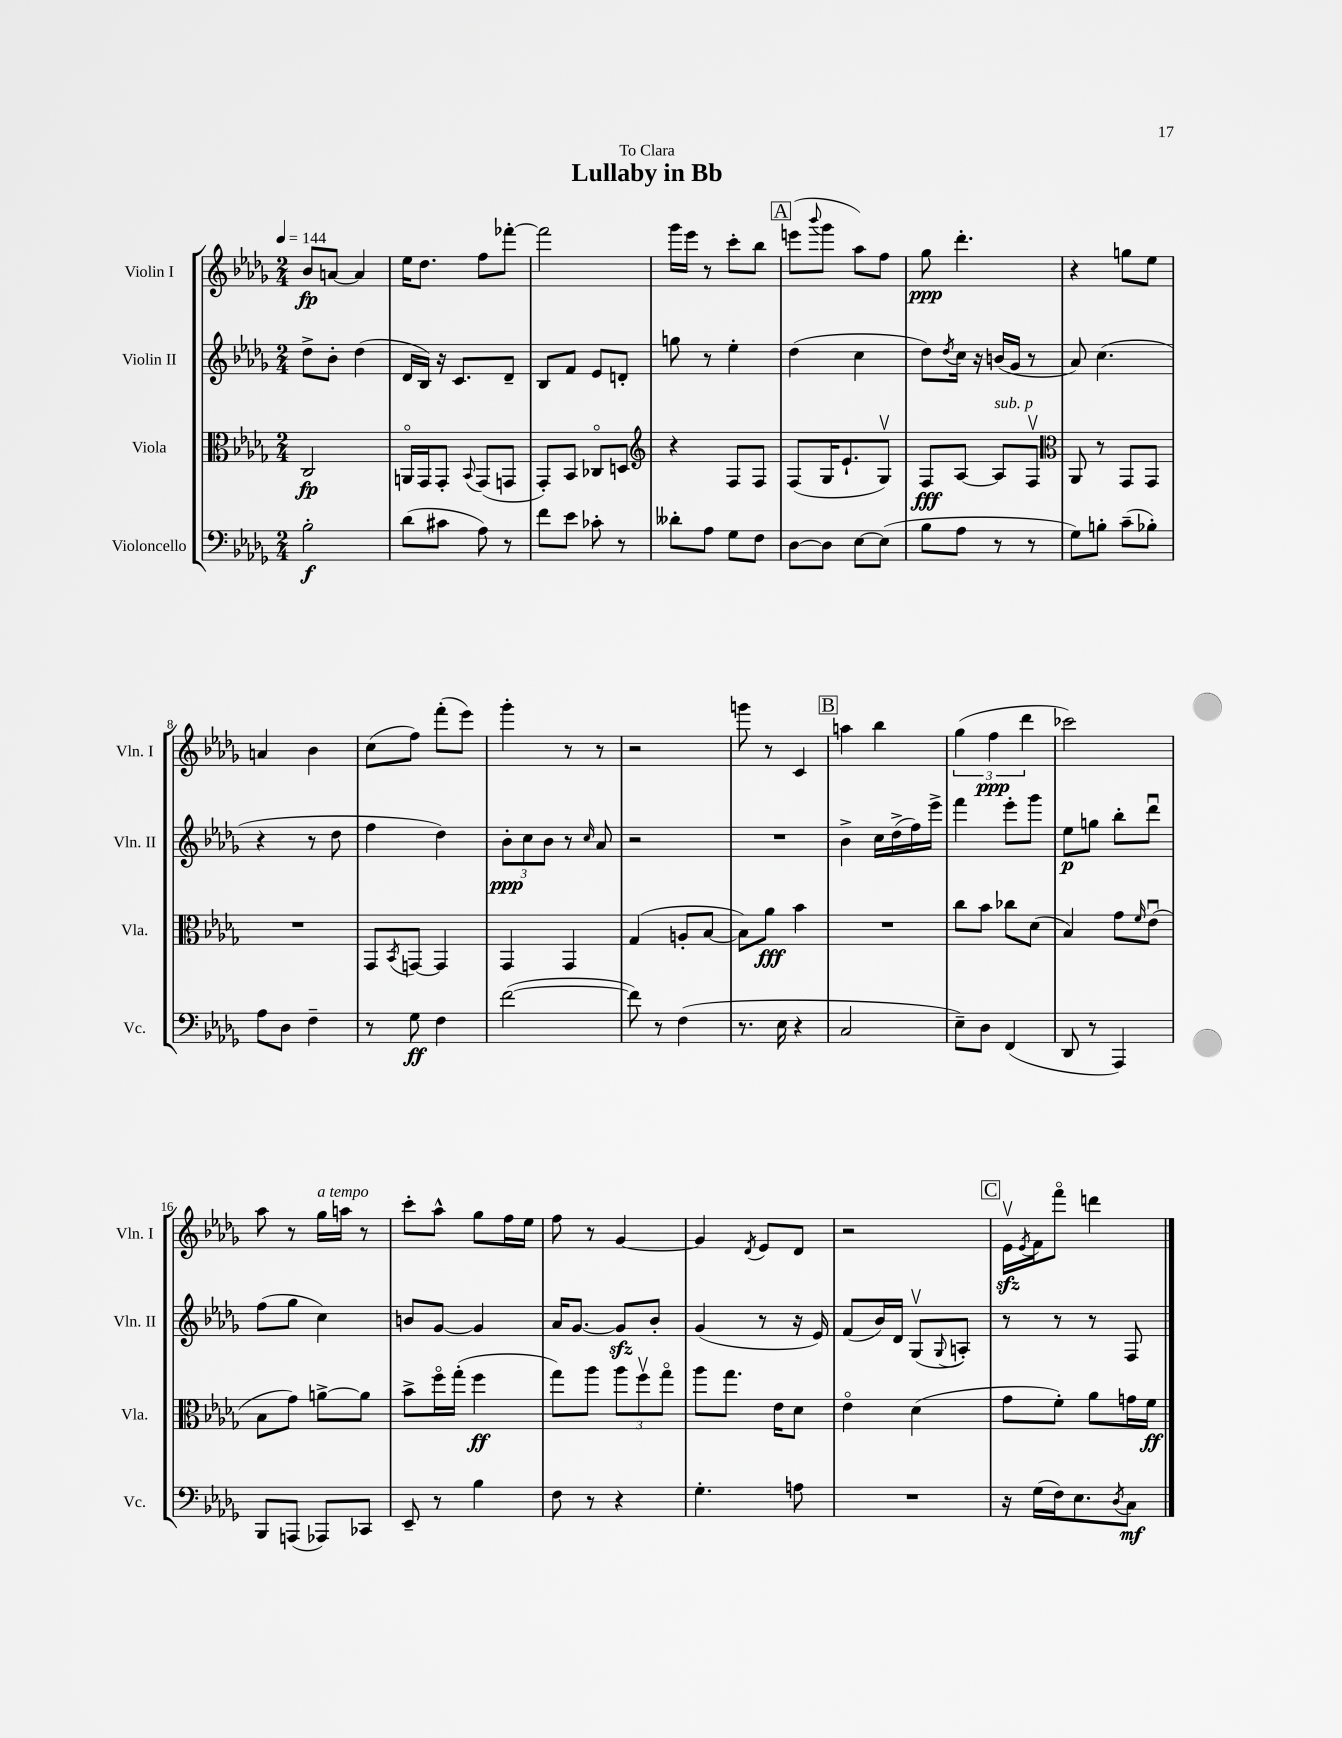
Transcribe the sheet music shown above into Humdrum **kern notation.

**kern	**kern	**kern	**kern
*staff4	*staff3	*staff2	*staff1
*clefF4	*clefC3	*clefG2	*clefG2
*k[b-e-a-d-g-]	*k[b-e-a-d-g-]	*k[b-e-a-d-g-]	*k[b-e-a-d-g-]
*M2/4	*M2/4	*M2/4	*M2/4
*MM144	*MM144	*MM144	*MM144
2B-'	2C	8dd-^	8b-
.	.	8b-'	[8a
.	.	(4dd-	4a]
=	=	=	=
(8d-	16AAo	16d-	16ee-
.	16GG-	16B-)	8.dd-
8c#	8GG-'	16r	.
.	.	8.c	.
.	8qqBB-	.	.
8A-)	(8GG-	.	8ff
8r	8GG	8d-~	[8fff-'
=	=	=	=
8f	8GG-')	8B-	2fff-]
8e-	8BB-	8f	.
8c-'	8C-o	8e-	.
8r	8D	8d'	.
=	=	=	=
*	*clefG2	*	*
8d--'	4r	8gg	16ggg-
.	.	.	16eee-
8A-	.	8r	8r
8G-	8F	4ee-'	8ccc'
8F	8F	.	8bb-
=	=	=	=
[8D-	(8F	(4dd-	(8eee
.	.	.	8qqbbb-
8D-]	16G-	.	8ggg-
.	8.e-`	.	.
[8E-	.	4cc	8aa-)
(8E-]	8G-v)	.	8ff
=	=	=	=
8B-	8F	8dd-)	8gg-
.	.	8qdd-	.
8A-	[8A-	16cc	4.ddd-'
.	.	16r	.
8r	8A-]	(16b	.
.	.	16g-	.
8r	8Fv	8r	.
=	=	=	=
*	*clefC3	*	*
8G-)	8AA-	8a-)	4r
8B'	8r	(4.cc	.
(8c~	8GG-	.	8gg
8B-')	8GG-	.	8ee-
=	=	=	=
8A-	2r	4r	4a
8D-	.	.	.
4F~	.	8r	4b-
.	.	8dd-	.
=	=	=	=
8r	8GG-	4ff	(8cc
.	8qBB-	.	.
8G-	[8GG	.	8ff)
4F	4GG]	4dd-)	(8fff'
.	.	.	8eee-)
=	=	=	=
([2f	4GG-	12b-'	4ggg-'
.	.	12cc	.
.	.	12b-	.
.	4GG-	8r	8r
.	.	16qqcc	.
.	.	8a-	8r
=	=	=	=
8f])	(4G-	2r	2r
8r	.	.	.
(4F	8A'	.	.
.	[8B-	.	.
=	=	=	=
8.r	8B-])	2r	8ggg
.	8a-	.	8r
16E-	.	.	.
4r	4b-	.	4c
=	=	=	=
2C	2r	4b-^	4aa
.	.	16cc	4bb-
.	.	(16dd-^	.
.	.	16ff)	.
.	.	16eee-^	.
=	=	=	=
8E-~)	8cc	4fff	(6gg-
8D-	8b-	.	.
.	.	.	6ff
(4FF	8cc-	8eee-'	.
.	.	.	6ddd-
.	(8d-	8ggg-	.
=	=	=	=
8DD-	4B-)	8ee-	2ccc-)
8r	.	8gg	.
4AAA-)	8g-	8bb-'	.
.	16qqf	.	.
.	(8e-u	8ddd-u	.
=	=	=	=
8BBB-	8B-	(8ff	8aa-
(8AAA	8g-)	8gg-	8r
8AAA-)	[8a^	4cc)	16gg-
.	.	.	16aa
8CC-	8a]	.	8r
=	=	=	=
8EE-~	8b-^	8b	8ccc'
8r	16ffo	[8g-	8aa-^^
.	(16gg-'	.	.
4B-	4ff	4g-]	8gg-
.	.	.	16ff
.	.	.	16ee-
=	=	=	=
8F	8gg-)	16a-	8ff
.	.	[8.g-	.
8r	8aa-	.	8r
4r	12aa-	8g-]	[4g-
.	12ffv	.	.
.	.	8b-'	.
.	12gg-o	.	.
=	=	=	=
4.G-'	8aa-	(4g-	4g-]
.	8.gg-	.	.
.	.	.	8qd-
.	.	8r	8e-
.	16e-	.	.
8A	8d-	16r	8d-
.	.	16e-)	.
=	=	=	=
2r	4e-o	(8f	2r
.	.	16b-)	.
.	.	16d-	.
.	(4d-	(8G-v	.
.	.	8qqG-	.
.	.	8A')	.
=	=	=	=
16r	8g-	8r	16e-v
.	.	.	8qe-
(16G-	.	.	16f
16F)	8f')	8r	8fffo
8.E-	.	.	.
.	8a-	8r	4ddd
8qD-	.	.	.
8C	16g	8F	.
.	16f	.	.
==	==	==	==
*-	*-	*-	*-
